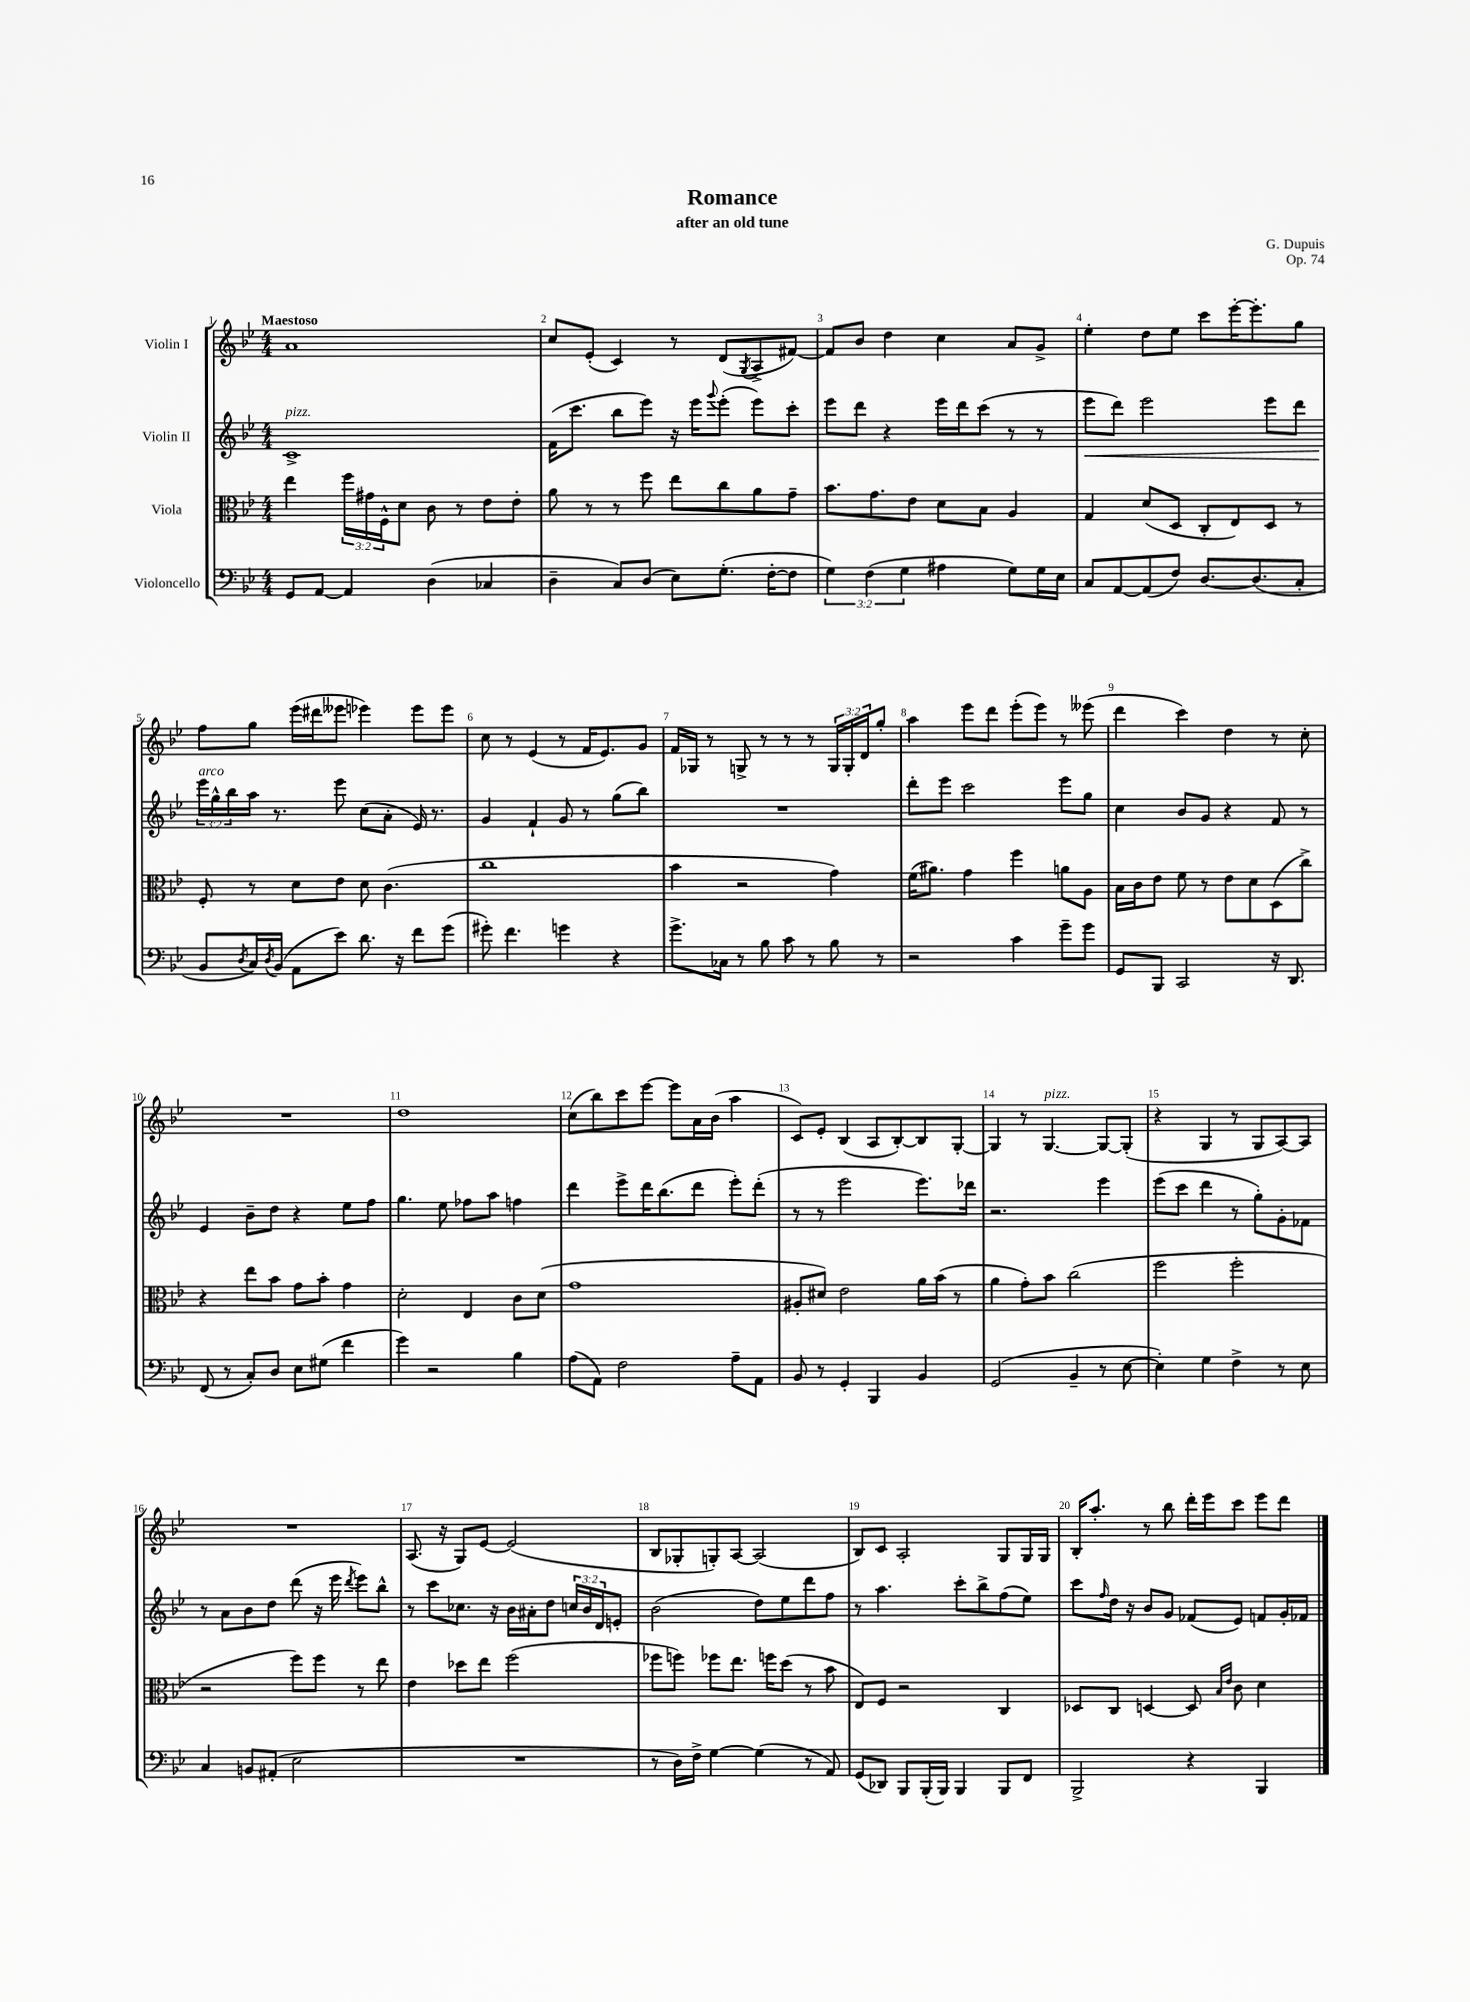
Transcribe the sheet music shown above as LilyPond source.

\header { title = "Romance" composer = "G. Dupuis" subtitle = "after an old tune" opus = "Op. 74" }
<<
\new StaffGroup <<
\new Staff = "s0" \with { instrumentName = "Violin I" } {
    \clef treble \key bes \major \numericTimeSignature \time 4/4 \override Staff.TupletNumber.text = #tuplet-number::calc-fraction-text \tempo "Maestoso"
    a'1 |
    c''8 ees'8-.( c'4) r8 d'8( \acciaccatura { g8 } a8-> fis'8~) |
    fis'8 bes'8 d''4 c''4 a'8 g'8-> |
    ees''4-. d''8 ees''8 c'''8 ees'''16~-. ees'''8.-. g''8 |
    f''8 g''8 ees'''16( dis'''16 eeses'''8 ees'''4) ees'''8 ees'''8 |
    c''8 r8 ees'4( r8 f'16 ees'8.) g'8 |
    f'16 ges16 r8 g8-> r8 r8 r8 \tuplet 3/2 { g16 g16-. d'16 } g''8-. |
    a''4 ees'''8 d'''8 ees'''8-.( ees'''8) r8 eeses'''8( |
    d'''4 c'''4) d''4 r8 c''8-. |
    R1 |
    d''1 |
    c''8( bes''8) c'''8 ees'''8~ ees'''8 a'16 bes'16( a''4 |
    c'8) ees'8-. bes4( a8 bes8~-.) bes8 g8~-. |
    g4 r8 g4.~^\markup { \italic "pizz." } g8~ g8-.( |
    r4 g4 r8 g8 a8~) a8 |
    R1 |
    a8.( r16 g8) ees'8~ ees'2( |
    bes8 ges8-. g8-.) a8~ a2( |
    bes8) c'8 a2-. g8 g16 g16 |
    bes16-. a''8.-. r8 bes''8 d'''16-. ees'''16 c'''8 ees'''8 d'''8 \bar "|." |
}
\new Staff = "s1" \with { instrumentName = "Violin II" } {
    \clef treble \key bes \major \numericTimeSignature \time 4/4 \override Staff.TupletNumber.text = #tuplet-number::calc-fraction-text
    c'1->^\markup { \italic "pizz." } |
    f'16( c'''8. bes''8 ees'''8) r16 ees'''16 \appoggiatura { g'''8 } ees'''8-.( ees'''8) c'''8-. |
    ees'''8 d'''8 r4 ees'''16 d'''16 c'''8( r8 r8 |
    ees'''8\< d'''8) ees'''2 ees'''8 d'''8 |
    \tuplet 3/2 { ees'''16\!^\markup { \italic "arco" } g''16-^ bes''16 } a''16 r8. ees'''8 c''8( a'8-. ees'16) r8. |
    g'4 f'4-! g'8 r8 g''8( bes''8) |
    R1 |
    d'''8-. ees'''8 c'''2 ees'''8 g''8 |
    c''4 bes'8 g'8 r4 f'8 r8 |
    ees'4 bes'8-- d''8 r4 ees''8 f''8 |
    g''4. ees''8 fes''8 a''8 f''4 |
    d'''4 ees'''8-> d'''16 bes''8.( d'''8 ees'''8-.) d'''8-.( |
    r8 r8 ees'''2 ees'''8.) des'''16 |
    r2. ees'''4 |
    ees'''8( c'''8 d'''4 r8 g''8-.) g'8-. fes'8 |
    r8 a'8 bes'8 d''8 d'''8( r16 ees'''16 \acciaccatura { d'''8 } ees'''8) bes''8-^ |
    r8 c'''8 ces''8. r16 bes'16 ais'16-. d''8 \tuplet 3/2 { c''16 bes'16 d'16 } e'8-. |
    bes'2( d''8) ees''8 d'''8 f''8 |
    r8 a''4. c'''8-. bes''8-> f''8( ees''8) |
    c'''8 \grace { f''16 } d''16 r16 bes'8 g'8 fes'8( ees'8) f'8 g'16-. fes'16 \bar "|." |
}
\new Staff = "s2" \with { instrumentName = "Viola" } {
    \clef alto \key bes \major \numericTimeSignature \time 4/4 \override Staff.TupletNumber.text = #tuplet-number::calc-fraction-text
    ees''4 \tuplet 3/2 { f''16 gis'16 f16-^ } d'8 c'8 r8 ees'8 ees'8-. |
    a'8 r8 r8 f''8 ees''8 c''8 a'8 g'8-- |
    bes'8. g'8. ees'8 d'8 bes8 a4 |
    g4 d'8( d8 c8-. ees8) d8 r8 |
    f8-. r8 d'8 ees'8 d'8 c'4.( |
    c''1 |
    bes'4 r2 g'4) |
    f'16( ais'8.) g'4 f''4 a'8 a8 |
    bes16 c'16 ees'8 f'8 r8 ees'8 d'8 d8( c''8->) |
    r4 ees''8 bes'8 g'8 bes'8-. g'4 |
    d'2-. ees4 c'8 d'8( |
    g'1 |
    ais8-. dis'8) ees'2 a'16 bes'16( r8 |
    a'4 g'8-.) bes'8 c''2( |
    f''2 f''2-. |
    r2 f''8) f''8 r8 ees''8 |
    ees'4 des''8 ees''8 f''2( |
    fes''8 f''8) fes''8 ees''8. f''16 d''8( r8 bes'8 |
    ees8) f8 r2 c4 |
    des8 c8 d4~ d8 \grace { bes16 ees'16 } c'8 d'4 \bar "|." |
}
\new Staff = "s3" \with { instrumentName = "Violoncello" } {
    \clef bass \key bes \major \numericTimeSignature \time 4/4 \override Staff.TupletNumber.text = #tuplet-number::calc-fraction-text
    g,8 a,8~ a,4 d4( ces4 |
    d4-- c8) d8( ees8) g8.-.( f16~-. f8 |
    \tuplet 3/2 { g4) f4( g4 } ais4 g8) g16 ees16 |
    c8 a,8~ a,8( f8) d8.~ d8.( c8-. |
    bes,8 \acciaccatura { d8 } c16) \acciaccatura { d8 } bes,16( a,8 ees'8) d'8. r16 f'8 g'8( |
    gis'8-.) f'4. g'4 r4 |
    g'8.-> ces16 r8 bes8 c'8 r8 bes8 r8 |
    r2 c'4 g'8-- g'8 |
    g,8 bes,,8 c,2 r16 d,8. |
    f,8( r8 c8-.) d8 ees8 gis8( f'4 |
    g'4) r2 bes4 |
    a8( a,8) f2 a8-- a,8 |
    bes,8 r8 g,4-. bes,,4 bes,4 |
    g,2( bes,4-- r8 ees8~ |
    ees4-.) g4 f4-> r8 ees8 |
    c4 b,8 ais,8-.( ees2 |
    R1 |
    r8 d16) f16-> g4~ g4( r8 a,8) |
    g,8( des,8) bes,,8 bes,,16-.( bes,,16) bes,,4 bes,,8 f,8 |
    bes,,2-> r4 bes,,4 \bar "|." |
}
>>
>>
\layout { \context { \Score \override BarNumber.break-visibility = ##(#f #t #t) barNumberVisibility = #all-bar-numbers-visible } }
